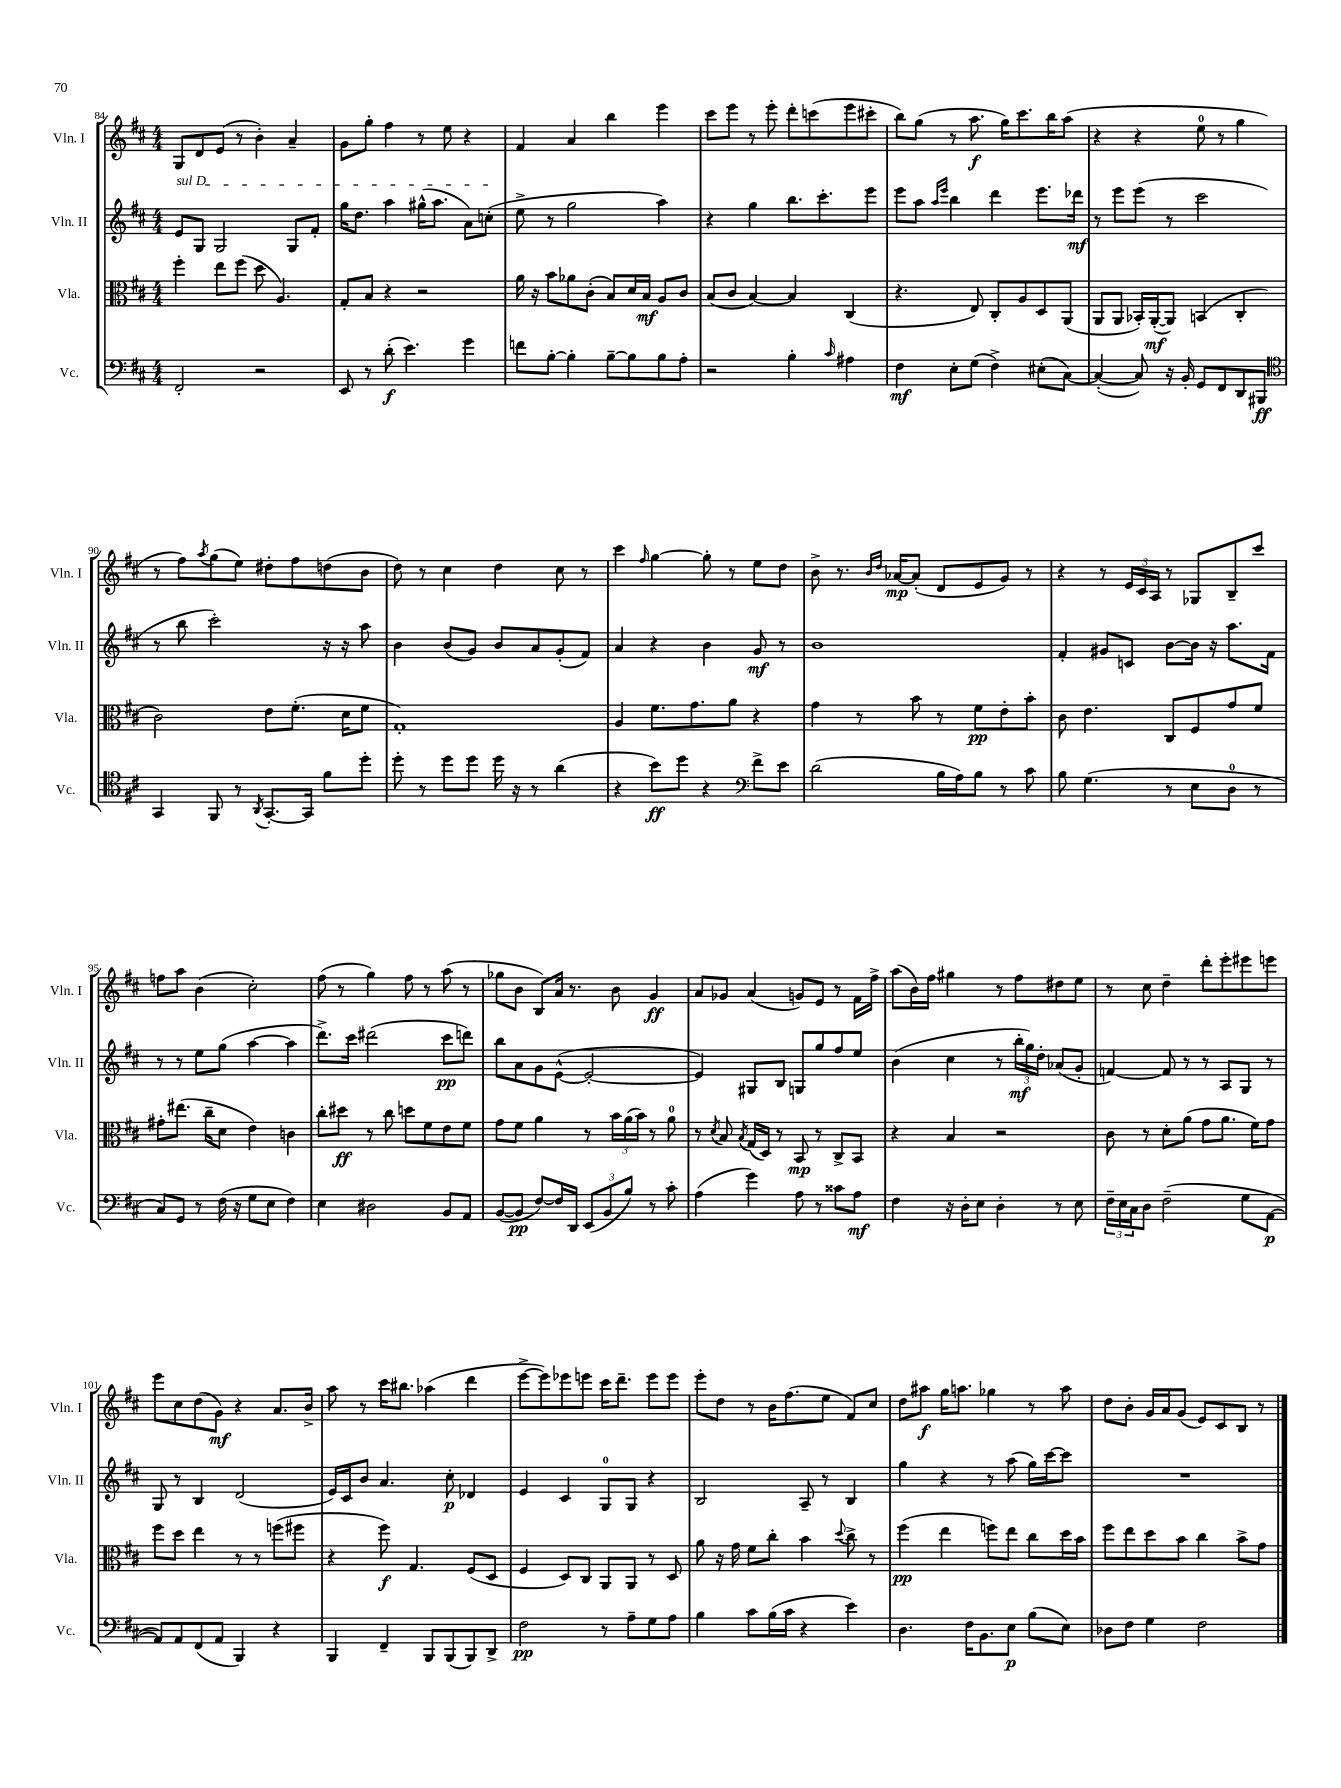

**kern	**dynam	**kern	**dynam	**kern	**dynam	**kern	**dynam
*part4	*part4	*part3	*part3	*part2	*part2	*part1	*part1
*staff4	*staff4	*staff3	*staff3	*staff2	*staff2	*staff1	*staff1
*I"Vc.	*	*I"Vla.	*	*I"Vln. II	*	*I"Vln. I	*
*I'Vc.	*	*I'Vla.	*	*I'Vln. II	*	*I'Vln. I	*
*clefF4	*	*clefC3	*	*clefG2	*	*clefG2	*
*k[f#c#]	*	*k[f#c#]	*	*k[f#c#]	*	*k[f#c#]	*
*M4/4	*	*M4/4	*	*M4/4	*	*M4/4	*
=84	=84	=84	=84	=84	=84	=84	=84
!	!	!	!	!LO:TX:a:i:t=sul D	!	!	!
2FF#'/	.	4ff#'\	.	8e/L	.	8G/L	.
.	.	.	.	8G/J	.	8d/	.
.	.	8ee\L	.	2G/	.	(8e/J	.
.	.	(8ff#\J	.	.	.	8r	.
2r	.	8dd\	.	.	.	4b'\)	.
.	.	4.A/)	.	.	.	.	.
.	.	.	.	8G/L	.	4a~/	.
.	.	.	.	8f#'/J	.	.	.
=85	=85	=85	=85	=85	=85	=85	=85
8EE/	.	8G'/L	.	16gg\KL	.	8g\L	.
.	.	.	.	8.dd\J	.	.	.
8r	.	8B/J	.	.	.	8gg'\J	.
(8d'\	f	4r	.	4aa\	.	4ff#\	.
4.e\)	.	.	.	.	.	.	.
.	.	2r	.	(16gg#X^^\KL	.	8r	.
.	.	.	.	8.aa\J	.	.	.
.	.	.	.	.	.	8ee\	.
4g\	.	.	.	8a\L)	.	4r	.
.	.	.	.	(8ccn'\J	.	.	.
=86	=86	=86	=86	=86	=86	=86	=86
8fn\L	.	16a\	.	8ee^\	.	4f#/	.
.	.	16r	.	.	.	.	.
[8B'\J	.	8b\L	.	8r	.	.	.
4B'\]	.	8a-X\	.	2gg\	.	4a/	.
.	.	(8c#'\J	.	.	.	.	.
[8B~\L	.	8B/L)	.	.	.	4bb\	.
8B\]	.	16d/L	.	.	.	.	.
.	.	16B/JJ	mf	.	.	.	.
8B\	.	8A/L	.	4aa\)	.	4eee\	.
8A'\J	.	8c#/J	.	.	.	.	.
=87	=87	=87	=87	=87	=87	=87	=87
2r	.	(8B/L	.	4r	.	8ccc#\L	.
.	.	8c#/J	.	.	.	8eee\J	.
.	.	[4B/)	.	4gg\	.	8r	.
.	.	.	.	.	.	8eee'\	.
4B'\	.	4B/]	.	8.bb\L	.	8ddd'\L	.
.	.	.	.	.	.	(8cccn\	.
.	.	.	.	8.ccc#'\	.	.	.
16qqc#/	.	.	.	.	.	.	.
4A#X\	.	(4C#/	.	.	.	8eee\	.
.	.	.	.	8eee\J	.	8ccc#X'\J	.
=88	=88	=88	=88	=88	=88	=88	=88
4F#\	mf	4.r	.	8eee\L	.	8bb\L)	.
.	.	.	.	8aa\J	.	(8gg\J	.
.	.	.	.	16qqaa/LL	.	.	.
.	.	.	.	16qqeee/JJ	.	.	.
8E'\L	.	.	.	4bb\	.	8r	.
(8G\J	.	8E/)	.	.	.	8.aa\	f
4F#^\)	.	8C#'/L	.	4ddd\	.	.	.
.	.	.	.	.	.	16gg\KL)	.
.	.	8A/	.	.	.	8.ccc#\	.
(8E#X'\L	.	8D/	.	8.eee\L	.	.	.
.	.	.	.	.	.	16bb\K	.
[8C#\J)	.	(8AA/J	.	.	.	(8aa\J	.
.	.	.	.	16ddd-X\Jk	mf	.	.
=89	=89	=89	=89	=89	=89	=89	=89
(4C#'/_	.	8AA/L	.	8r	.	4r	.
.	.	8AA/J	.	8eee\L	.	.	.
8C#/])	.	16BB-X'/LL)	.	(8eee\J	.	4r	.
.	.	([16AA'/J	mf	.	.	.	.
16r	.	8AA/J])	.	8r	.	.	.
16BB'/	.	.	.	.	.	.	.
8GG/L	.	(4BBn/	.	2ccc#\	.	8ee\	.
8FF#/	.	.	.	.	.	8r	.
8DD/	.	4C#'/	.	.	.	4gg\	.
8BBB#X/J	ff	.	.	.	.	.	.
!!LO:LB:g=z
=90	=90	=90	=90	=90	=90	=90	=90
*clefC4	*	*	*	*	*	*	*
4GG/	.	2c#\)	.	8r	.	8r	.
.	.	.	.	8bb\	.	8ff#\L)	.
.	.	.	.	.	.	8qaa/	.
8FF#/	.	.	.	2ccc#'\)	.	(8gg\	.
8r	.	.	.	.	.	8ee\J)	.
8qAA/	.	.	.	.	.	.	.
[8.GG'/L	.	8e\L	.	.	.	8dd#X'\L	.
.	.	(8.f#'\J	.	.	.	8ff#\	.
16GG/Jk]	.	.	.	.	.	.	.
8f#\L	.	.	.	16r	.	(8ddn\	.
.	.	16d\KL	.	16r	.	.	.
8dd'\J	.	8f#\J	.	8aa\	.	8b\J	.
=91	=91	=91	=91	=91	=91	=91	=91
8dd'\	.	1G')	.	4b\	.	8dd\)	.
8r	.	.	.	.	.	8r	.
8dd\L	.	.	.	(8b/L	.	4cc#\	.
8dd\J	.	.	.	8g/J)	.	.	.
16dd\	.	.	.	8b/L	.	4dd\	.
16r	.	.	.	.	.	.	.
8r	.	.	.	8a/	.	.	.
(4a\	.	.	.	(8g'/	.	8cc#\	.
.	.	.	.	8f#/J)	.	8r	.
=92	=92	=92	=92	=92	=92	=92	=92
4r	.	4A/	.	4a/	.	4ccc#\	.
.	.	.	.	.	.	16qqff#/	.
8b\L)	ff	8.f#\L	.	4r	.	[4gg\	.
8dd\J	.	.	.	.	.	.	.
.	.	8.g\	.	.	.	.	.
4r	.	.	.	4b\	.	8gg'\]	.
.	.	8a\J	.	.	.	8r	.
*clefF4	*	*	*	*	*	*	*
8f#^\L	.	4r	.	8g/	mf	8ee\L	.
8e\J	.	.	.	8r	.	8dd\J	.
=93	=93	=93	=93	=93	=93	=93	=93
(2d\	.	4g\	.	1b	.	8b^\	.
.	.	.	.	.	.	8.r	.
.	.	8r	.	.	.	.	.
.	.	.	.	.	.	16qqb/LL	.
.	.	.	.	.	.	16qqdd/JJ	.
.	.	.	.	.	.	[16a-X/KL	mp
.	.	8b\	.	.	.	(8a-'/J]	.
16B\LL	.	8r	.	.	.	8d/L	.
16A\J)	.	.	.	.	.	.	.
8B\J	.	8f#\L	pp	.	.	8e/	.
8r	.	8e'\	.	.	.	8g/J)	.
8c#\	.	8b'\J	.	.	.	8r	.
=94	=94	=94	=94	=94	=94	=94	=94
8B\	.	8c#\	.	4f#'/	.	4r	.
(4.G\	.	4.e\	.	.	.	.	.
.	.	.	.	8g#X/L	.	8r	.
.	.	.	.	8cn/J	.	24e/LL	.
.	.	.	.	.	.	24c#/	.
.	.	.	.	.	.	24A/JJ	.
8r	.	8C#/L	.	[8b\L	.	8r	.
8E\L	.	8F#/	.	16b\Jk]	.	8G-X/L	.
.	.	.	.	16r	.	.	.
8D\J	.	8g/	.	8.aa\L	.	8B~/	.
8r	.	8f#/J	.	.	.	8ccc#/J	.
.	.	.	.	16f#\Jk	.	.	.
!!LO:LB:g=z
=95	=95	=95	=95	=95	=95	=95	=95
8C#/L)	.	8g#X'\L	.	8r	.	8ffn\L	.
8GG/J	.	(8.ee#X\J	.	8r	.	8aa\J	.
8r	.	.	.	8ee\L	.	(4b\	.
.	.	16cc#~\KL	.	.	.	.	.
(16F#\	.	8d\J	.	(8gg\J	.	.	.
16r	.	.	.	.	.	.	.
8G\L	.	4e\)	.	[4aa\	.	2cc#'\)	.
8E\J	.	.	.	.	.	.	.
4F#\)	.	4cn\	.	4aa\]	.	.	.
=96	=96	=96	=96	=96	=96	=96	=96
4E\	.	8cc#'\L	.	8.ddd^\L)	.	(8ff#\	.
.	.	8dd#X\J	ff	.	.	8r	.
.	.	.	.	16ccc#\Jk	.	.	.
2D#X\	.	8r	.	(2ddd#X\	.	4gg\)	.
.	.	8cc#\	.	.	.	.	.
.	.	8ddn\L	.	.	.	8ff#\	.
.	.	8f#\	.	.	.	8r	.
8BB/L	.	8e\	.	8ccc#\L	pp	(8aa\	.
8AA/J	.	8f#\J	.	8dddn\J)	.	8r	.
=97	=97	=97	=97	=97	=97	=97	=97
([8BB/L	.	8g\L	.	8bb\L	.	8gg-X\L	.
8BB/J]	pp	8f#\J	.	8a\	.	8b\J	.
[8F#/L)	.	4a\	.	8g\	.	8B/L)	.
16F#/L]	.	.	.	([8e^^\J	.	16a/Jk	.
16DD/JJ	.	.	.	.	.	8.r	.
(12EE/L	.	8r	.	2e'/_	.	.	.
12BB/	.	.	.	.	.	.	.
.	.	24b\LL	.	.	.	8b\	.
12B/J)	.	(24a\	.	.	.	.	.
.	.	24b\JJ)	.	.	.	.	.
8r	.	8r	.	.	.	4g/	ff
8c#'\	.	8a\	.	.	.	.	.
=98	=98	=98	=98	=98	=98	=98	=98
(4A\	.	8r	.	4e/])	.	8a/L	.
.	.	8qd/	.	.	.	.	.
.	.	8B/	.	.	.	8g-X/J	.
.	.	8qB/	.	.	.	.	.
4g\)	.	(16G/LL	.	8G#X/L	.	(4a/	.
.	.	16D/JJ)	.	.	.	.	.
.	.	8r	.	8B/J	.	.	.
8A\	.	8BB/	mp	8Gn/L	.	8gn/L)	.
8r	.	8r	.	8gg/	.	8e/J	.
8c##X\L	.	8C#^/L	.	8ff#/	.	8r	.
8A\J	mf	8BB/J	.	8ee/J	.	16f#\LL	.
.	.	.	.	.	.	16ff#^\JJ	.
=99	=99	=99	=99	=99	=99	=99	=99
4F#\	.	4r	.	(4b\	.	(8aa\L	.
.	.	.	.	.	.	16b\L)	.
.	.	.	.	.	.	16ff#\JJ	.
16r	.	4B/	.	4cc#\	.	4gg#X\	.
16D'\KL	.	.	.	.	.	.	.
8E\J	.	.	.	.	.	.	.
4D'\	.	2r	.	8r	.	8r	.
.	.	.	.	24bb'\LL	mf	8ff#\L	.
.	.	.	.	24gg\)	.	.	.
.	.	.	.	24dd'\JJ	.	.	.
8r	.	.	.	(8a-X/L	.	8dd#X\	.
8E\	.	.	.	8g'/J	.	8ee\J	.
=100	=100	=100	=100	=100	=100	=100	=100
24F#~\LL	.	8c#\	.	[4fn/)	.	8r	.
24E\	.	.	.	.	.	.	.
24C#\J	.	.	.	.	.	.	.
8D\J	.	8r	.	.	.	8cc#\	.
(2F#~\	.	8d'\L	.	8f/]	.	4dd~\	.
.	.	(8a\J	.	8r	.	.	.
.	.	8g\L	.	8r	.	8ddd'\L	.
.	.	8.a\J	.	8A/L	.	8eee'\	.
8G\L	.	.	.	8G/J	.	8eee#X\	.
.	.	16f#\KL)	.	.	.	.	.
[8AA\J	p	8g\J	.	8r	.	8eeen\J	.
!!LO:LB:g=z
=101	=101	=101	=101	=101	=101	=101	=101
8AA/L])	.	8ff#\L	.	8G/	.	8eee\L	.
8AA/	.	8dd\J	.	8r	.	8cc#\	.
(8FF#/	.	4ee\	.	4B/	.	(8dd\	.
8AA/J	.	.	.	.	.	8g\J)	mf
4BBB/)	.	8r	.	(2d/	.	4r	.
.	.	8r	.	.	.	.	.
4r	.	(8ffn\L	.	.	.	8.a/L	.
.	.	8ff#X\J	.	.	.	.	.
.	.	.	.	.	.	16b^/Jk	.
=102	=102	=102	=102	=102	=102	=102	=102
4BBB/	.	4r	.	16e/LL)	.	8aa\	.
.	.	.	.	16c#/J	.	.	.
.	.	.	.	8b/J	.	8r	.
4FF#~/	.	8ff#\)	f	4.a/	.	16ccc#\KL	.
.	.	.	.	.	.	8.bb#X\J	.
.	.	4.G/	.	.	.	.	.
8BBB/L	.	.	.	.	.	(4aa-X\	.
(8BBB/	.	.	.	8cc#'\	p	.	.
8BBB/)	.	(8F#/L	.	4d-X/	.	4ddd\	.
8DD^/J	.	8D/J	.	.	.	.	.
=103	=103	=103	=103	=103	=103	=103	=103
2F#\	pp	4F#/	.	4e/	.	[8eee^\L	.
.	.	.	.	.	.	8eee\])	.
.	.	8D/L)	.	4c#/	.	8eee-X\	.
.	.	8C#/J	.	.	.	8eeen\J	.
8r	.	8AA/L	.	8G/L	.	16ccc#\KL	.
.	.	.	.	.	.	8.ddd~\J	.
8A~\L	.	8AA/J	.	8G/J	.	.	.
8G\	.	8r	.	4r	.	8eee\L	.
8A\J	.	8D/	.	.	.	8eee\J	.
=104	=104	=104	=104	=104	=104	=104	=104
4B\	.	8a\	.	2B/	.	8eee'\L	.
.	.	16r	.	.	.	8dd\J	.
.	.	16g\	.	.	.	.	.
8c#\L	.	8f#\L	.	.	.	8r	.
(16B\L	.	8cc#'\J	.	.	.	16b\KL	.
16c#\JJ	.	.	.	.	.	(8.ff#\	.
4r	.	4b\	.	8A~/	.	.	.
.	.	.	.	8r	.	8ee\J	.
.	.	8qqdd/	.	.	.	.	.
4e\)	.	8cc#^\	.	4B/	.	8f#/L)	.
.	.	8r	.	.	.	8cc#/J	.
=105	=105	=105	=105	=105	=105	=105	=105
4.D\	.	(4ff#\	pp	4gg\	.	8dd\L	.
.	.	.	.	.	.	8aa#X\J	f
.	.	4ee\	.	4r	.	16gg\KL	.
.	.	.	.	.	.	8.aan\J	.
16F#\KL	.	.	.	.	.	.	.
8.BB\	.	.	.	.	.	.	.
.	.	8ffn\L)	.	8r	.	4gg-X\	.
8E\J	p	8ee\J	.	(8aa\	.	.	.
(8B\L	.	8cc#\L	.	16gg\LL)	.	8r	.
.	.	.	.	[16ccc#\J	.	.	.
8E\J)	.	16dd\L	.	8ccc#\J]	.	8aa\	.
.	.	16b\JJ	.	.	.	.	.
=106	=106	=106	=106	=106	=106	=106	=106
8D-X\L	.	8ff#\L	.	1r	.	8dd\L	.
8F#\J	.	8ee\	.	.	.	8b'\J	.
4G\	.	8dd\	.	.	.	16g/LL	.
.	.	.	.	.	.	16a/J	.
.	.	8b\J	.	.	.	(8g/J	.
2F#\	.	4cc#\	.	.	.	8e/L)	.
.	.	.	.	.	.	8c#/	.
.	.	8b^\L	.	.	.	8B/J	.
.	.	8g\J	.	.	.	8r	.
==	==	==	==	==	==	==	==
*-	*-	*-	*-	*-	*-	*-	*-
